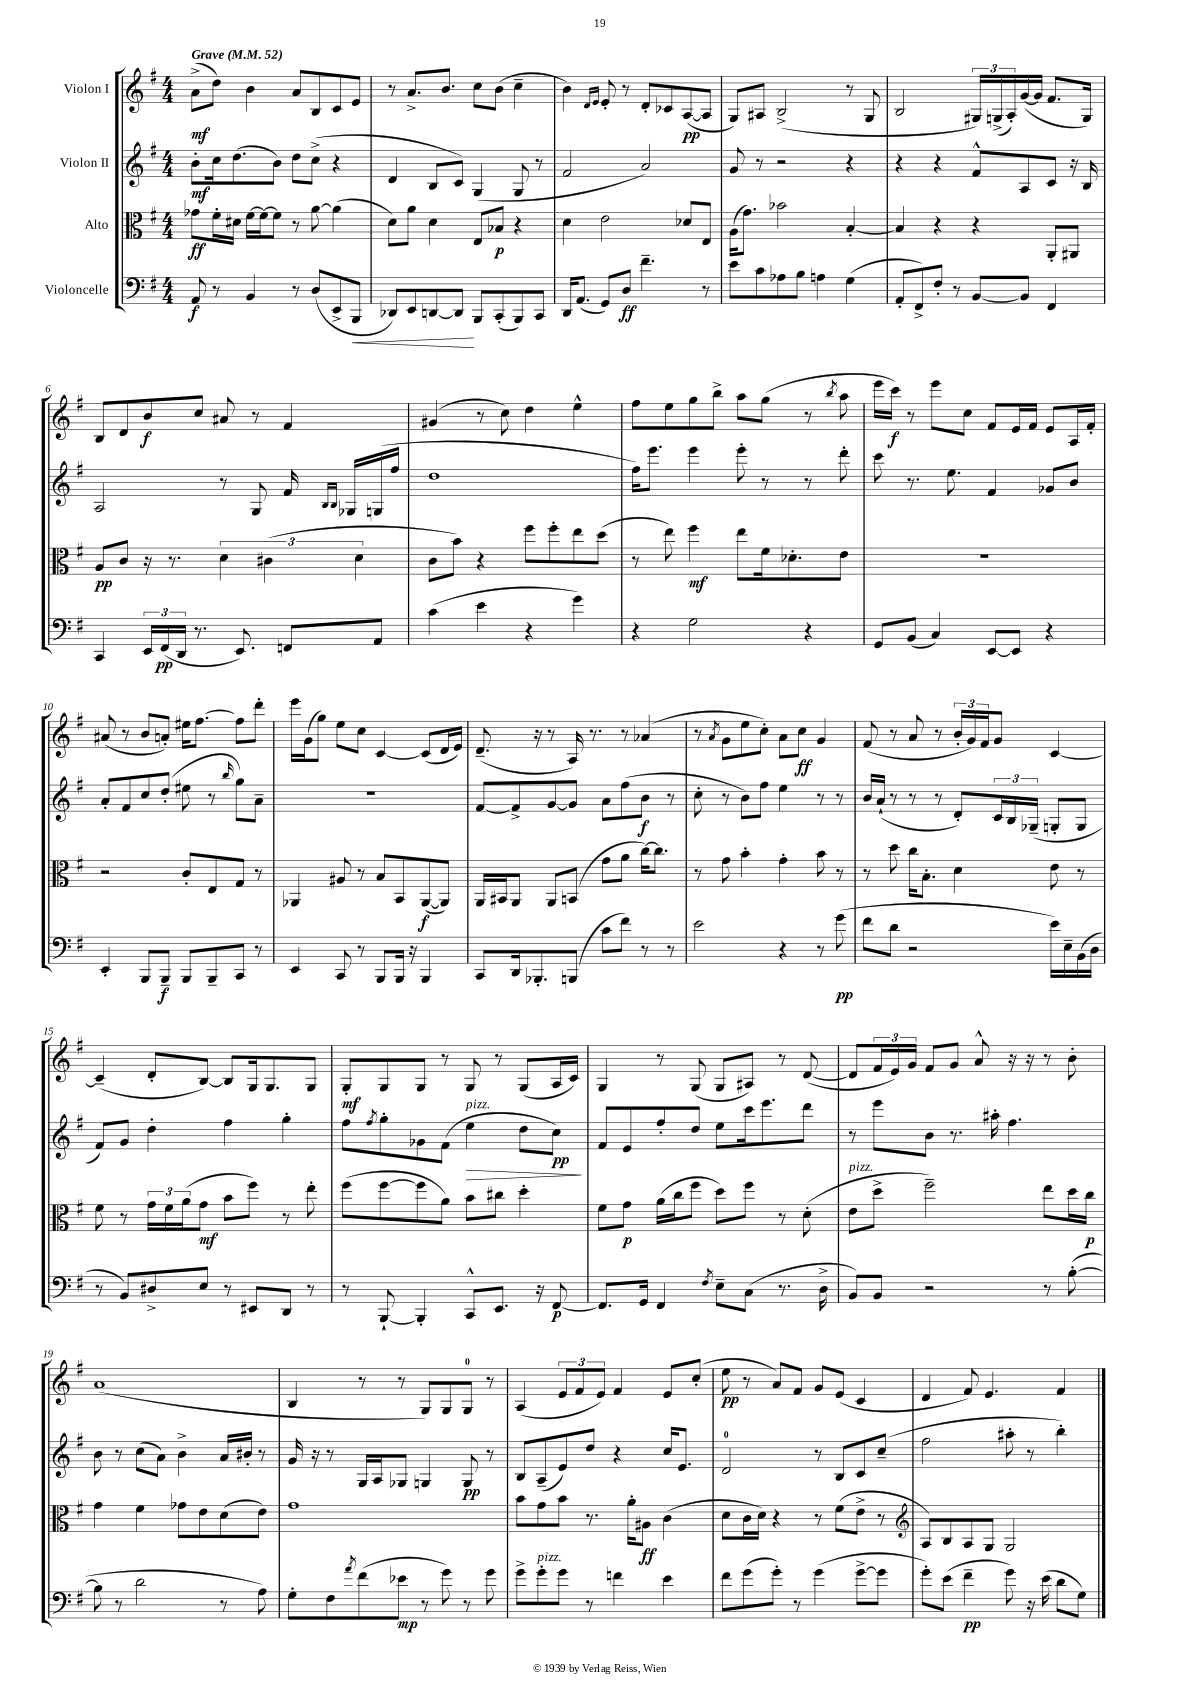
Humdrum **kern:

**kern	**kern	**kern	**kern
*staff4	*staff3	*staff2	*staff1
*clefF4	*clefC3	*clefG2	*clefG2
*k[f#]	*k[f#]	*k[f#]	*k[f#]
*M4/4	*M4/4	*M4/4	*M4/4
*MM52	*MM52	*MM52	*MM52
8AA/	8g-\L	8b'\L	(8a^\L
8r	16f#'\L	16cc\k	8dd\J)
.	16d#\JJ	(8.dd\	.
4BB/	[16f#\LL	.	4b\
.	16f#\_J	.	.
.	8f#\]J	8b\J)	.
8r	8r	8dd\L	8a/L
(8D/L	[8a\	(8cc^\J	8B/
8EE^/	(4a\]	4r	8c/
8BBB/J	.	.	8e/J
=	=	=	=
8DD-/L)	8d\L)	4d/	8r
8EE/	8a\J	.	8.a^/L
[8DD/	4d\	8B/L	.
.	.	.	8.b/J
8DD/]J	.	8c/J)	.
8BBB/L	8E/L	(4G/	8cc\L
(8CC'/	8B-/J	.	(8b\J
8BBB/)	4r	8G/	4cc~\
8CC/J	.	8r	.
=	=	=	=
16DD/LK	4d\	2f#/	4b\)
(8.AA/J	.	.	.
.	.	.	16qqd/LL
.	.	.	16qqe/JJ
8GG/L)	2e\	.	8e'/
8D/J	.	.	8r
4.f#~\	.	2a/)	8d'/L
.	.	.	8c-/
.	8d-/L	.	([8A/
8r	8E/J	.	8A/]J
=	=	=	=
8e\L	(16A\LK	8g/	8G/L)
.	8.g\J)	.	.
8c\	.	8r	8A#/J
8A-\	2b-\	2r	(2B^/
8B\J	.	.	.
4A\	.	.	.
(4G\	[4B'/	4r	8r
.	.	.	8G/
=	=	=	=
8AA'/L	4B/]	4r	2B/
8FF#^/)	.	.	.
8F#'/J	4r	4r	.
8r	.	.	.
[8BB/L	4r	8f#^^/L	24G#/LL)
.	.	.	(24G^/
.	.	.	24A'/)
8BB/]J	.	8A/	([16g/
.	.	.	16g/]JJ
4FF#/	8AA'/L	8c/J	8.f#/L
.	8AA#/J	16r	.
.	.	16B/	16G/Jk)
=	=	=	=
4CC/	8A/L	2A/	8B/L
.	8c/J	.	8d/
24EE/LL	16r	.	8b/
(24FF#/	.	.	.
.	8.r	.	.
24DD/JJ	.	.	.
8.r	.	.	8cc/J
.	6d\	8r	8a#/
8.EE/)	.	.	.
.	.	8G/	8r
.	(6c#\	.	.
8FF/L	.	16f#/	4f#/
.	.	16qqB/LL	.
.	.	16qqB/JJ	.
.	.	16G-/LL	.
.	6d\	.	.
8AA/J	.	(16G/	.
.	.	16ff#/JJ	.
=	=	=	=
(4c\	8c\L	1dd	(4g#/
.	8b\J)	.	.
4e\	4r	.	8r
.	.	.	8cc\)
4r	8ff#\L	.	4dd\
.	8ff#'\	.	.
4g\)	8ee\	.	4ee^^\
.	(8dd\J	.	.
=	=	=	=
4r	8r	16ff#\LK)	8ff#\L
.	.	8.eee\J	.
.	8ee\)	.	8ee\
2G\	4ff#\	4eee\	8gg\
.	.	.	8bb^\J
.	8ee\L	8eee'\	8aa\L
.	16f#\k	8r	(8gg\J
.	8.d-'\	.	.
4r	.	8r	8r
.	.	.	8qbb/
.	8e\J	8ddd'\	8aa\
=	=	=	=
8GG/L	1r	8ccc\	16eee\LL
.	.	.	16ccc\JJ)
(8BB/J	.	8.r	8r
4C/)	.	.	8eee\L
.	.	8.ee\	.
.	.	.	8cc\J
[8EE/L	.	4f#/	8f#/L
8EE/]J	.	.	16e/L
.	.	.	16f#/JJ
4r	.	8g-/L	8e/L
.	.	8b/J	16A/L
.	.	.	16f#'/JJ
=	=	=	=
4EE'/	2r	8a'/L	(8a#/
.	.	8f#/	8r
8BBB/L	.	8cc/	8b/L
8BBB~/J	.	(8dd'/J	8a'/J)
8BBB/L	8c'/L	8ee#\	16ee#\LK
.	.	.	[8.ff#\J
8BBB~/	8E/	8r	.
.	.	16qqbb/	.
8CC/J	8G/J	8gg\L)	8ff#\]L
8r	8r	8a~\J	8ddd'\J
=	=	=	=
4EE/	4AA-/	1r	16eee\LL
.	.	.	(16g\J
.	.	.	8gg\J)
8CC/	8A#/	.	8ee\L
8r	8r	.	8cc\J
8BBB/L	8B/L	.	[4c/
16BBB/Jk	8BB/	.	.
16r	.	.	.
4BBB/	([8AA-/	.	(8c/]L
.	8AA-/]J)	.	16d/L
.	.	.	16e/JJ)
=	=	=	=
8CC/L	16AA/LL	[8f#/L	(8.d~/
.	16BB#/J	.	.
16DD/k	8AA/J	8f#^/]	.
8.BBB-'/	.	.	16r
.	8AA/L	[8g/	8r
(8BBB/J	(8BB/J	8g/]J	16A/)
.	.	.	8.r
8c\L	8g\L	8a\L	.
8f#\J)	8a\J	(8ff#\	8r
8r	[16cc\LK)	8b\J	(4a-/
.	8.cc\]J	.	.
8r	.	8r	.
=	=	=	=
2e\	8r	8cc'\	8r
.	.	.	8qa/
.	8g\	8r	8g\L
.	4b'\	8b\L)	8ee\
.	.	8ff#\J	8cc'\J)
4r	4g'\	4ee\	8a\L
.	.	.	8cc\J
8r	8b\	8r	4g/
(8g\	8r	8r	.
=	=	=	=
8f#\L	8r	16b/LL	(8f#/
.	.	(16a`/JJ	.
8d\J	8dd\	8r	8r
2r	16cc\LK	8r	8a/
.	8.B'\J	.	.
.	.	8r	8r
.	4d\	8d'/L)	24b'/LL
.	.	.	24g/)
.	.	.	24f#/J
.	.	24c/L	8g/J
.	.	24B/	.
.	.	(24G-~/JJ	.
16e\LL)	8e\	8G'/L	[4c/
16E~\	.	.	.
(16BB\	8r	8G/J	.
16D\JJ	.	.	.
=	=	=	=
8r	8f#\	8f#/L)	(4c~/]
8BB/L)	8r	8g/J	.
8D#^/	24g\LL	4dd'\	8d'/L
.	24f#\	.	.
.	(24a\J	.	.
8E/J	8g\J	.	[8B/J)
8r	8b\L	4ff#\	8B/]L
8EE#/L	8ff#\J)	.	16G/k
.	.	.	8.G/
8DD/J	8r	4gg'\	.
8r	8ee'\	.	8G/J
=	=	=	=
8r	(8ff#\L	8ff#\L	8G'/L
.	.	8qff#/	.
[8BBB`/	[8ff#\	8gg'\	8G/
4BBB'/]	8ff#\]	8g-\	8G/J
.	8a\J)	(8f#\J	8r
8CC^^/L	8b\L	4ee\	8G/
8.EE/J	8cc#\J	.	8r
.	4dd'\	8dd\L	(8G/L
16r	.	.	.
[8FF#/	.	8cc\J)	16A/L
.	.	.	16c/JJ)
=	=	=	=
8.FF#/]L	8f#\L	8f#/L	4G/
.	8g\J	8e/	.
16GG/Jk	.	.	.
4FF#/	(16a\LL	8ff#'/	8r
.	16cc\J	.	.
.	8ff#\J	8dd/J	(8G/
8qF#/	.	.	.
8E~\L	8dd\L)	8ee\L	8G/L
(8C\J	8ff#\J	16ccc\k	8A#/J)
.	.	8.eee\	.
8.r	8r	.	8r
.	(8d'\	8ddd\J	([8d/
16D^\	.	.	.
=	=	=	=
8BB/L)	8e\L	8r	8d/]L
8BB/J	8dd^\J	8eee\L	24f#/L
.	.	.	24e/)
.	.	.	24g/JJ
2r	2ff#~\)	8b\J	8f#/L
.	.	8.r	8g/J
.	.	.	8a^^/
.	.	16aa#'\	.
.	.	4.ff#\	16r
.	.	.	16r
8r	8ee\L	.	8r
([8B'\	16dd\L	.	8b'\
.	16cc\JJ	.	.
=	=	=	=
8B\]	4g\	8b\	(1a
8r	.	8r	.
2d\	4f#\	(8cc\L	.
.	.	8a\J)	.
.	8g-\L	4b^\	.
.	8e\	.	.
8r	(8d\	16a/LL	.
.	.	16b#'/JJ	.
8A\)	8e\J)	8r	.
=	=	=	=
8G'\L	1g	16g/	4B/
.	.	16r	.
8F#\	.	8r	.
8qa/	.	.	.
(8f#\	.	16G/LL	8r
.	.	16A/J	.
8e-\J	.	8G-/J	8r
8r	.	4G/	8G/L)
8g\)	.	.	8G/
8r	.	8G/	8G/J
8g\	.	8r	8r
=	=	=	=
8g^\L	8b\L	8B/L	(4A/
8g'\	8g\	(8A~/	.
8g\J	8b\J	8e/)	12e/L
.	.	.	12f#/
8r	8.r	8dd/J	.
.	.	.	12e/J)
4f\	.	4r	4f#/
.	16a'\LK	.	.
.	8A#\J	.	.
4e\	(4c\	16cc/LK	8e/L
.	.	8.e/J	.
.	.	.	(8cc'/J
=	=	=	=
8f#\L	8d\L	2d/	8ee\
(8g\	16c\L	.	8r
.	16d\JJ)	.	.
8g'\J)	4r	.	8a/L)
8r	.	.	8f#/J
(4g\	8r	8r	8g/L
.	(8f#\L	8B/L	(8e/J
[8g^\L	8e^\J	8c/	4c/
8g\]J	8r	(8cc~/J	.
=	=	=	=
*	*clefG2	*	*
8g'\L)	8A/L)	2ff#\	4d/
(8e\J	8B/	.	.
4f#~\	8A/	.	8f#/)
.	8G/J	.	4.e/
8g\)	2G/	8aa#'\	.
16r	.	8r	.
(16e\	.	.	.
8d\L	.	4bb'\)	4f#/
8G\J)	.	.	.
==	==	==	==
*-	*-	*-	*-
